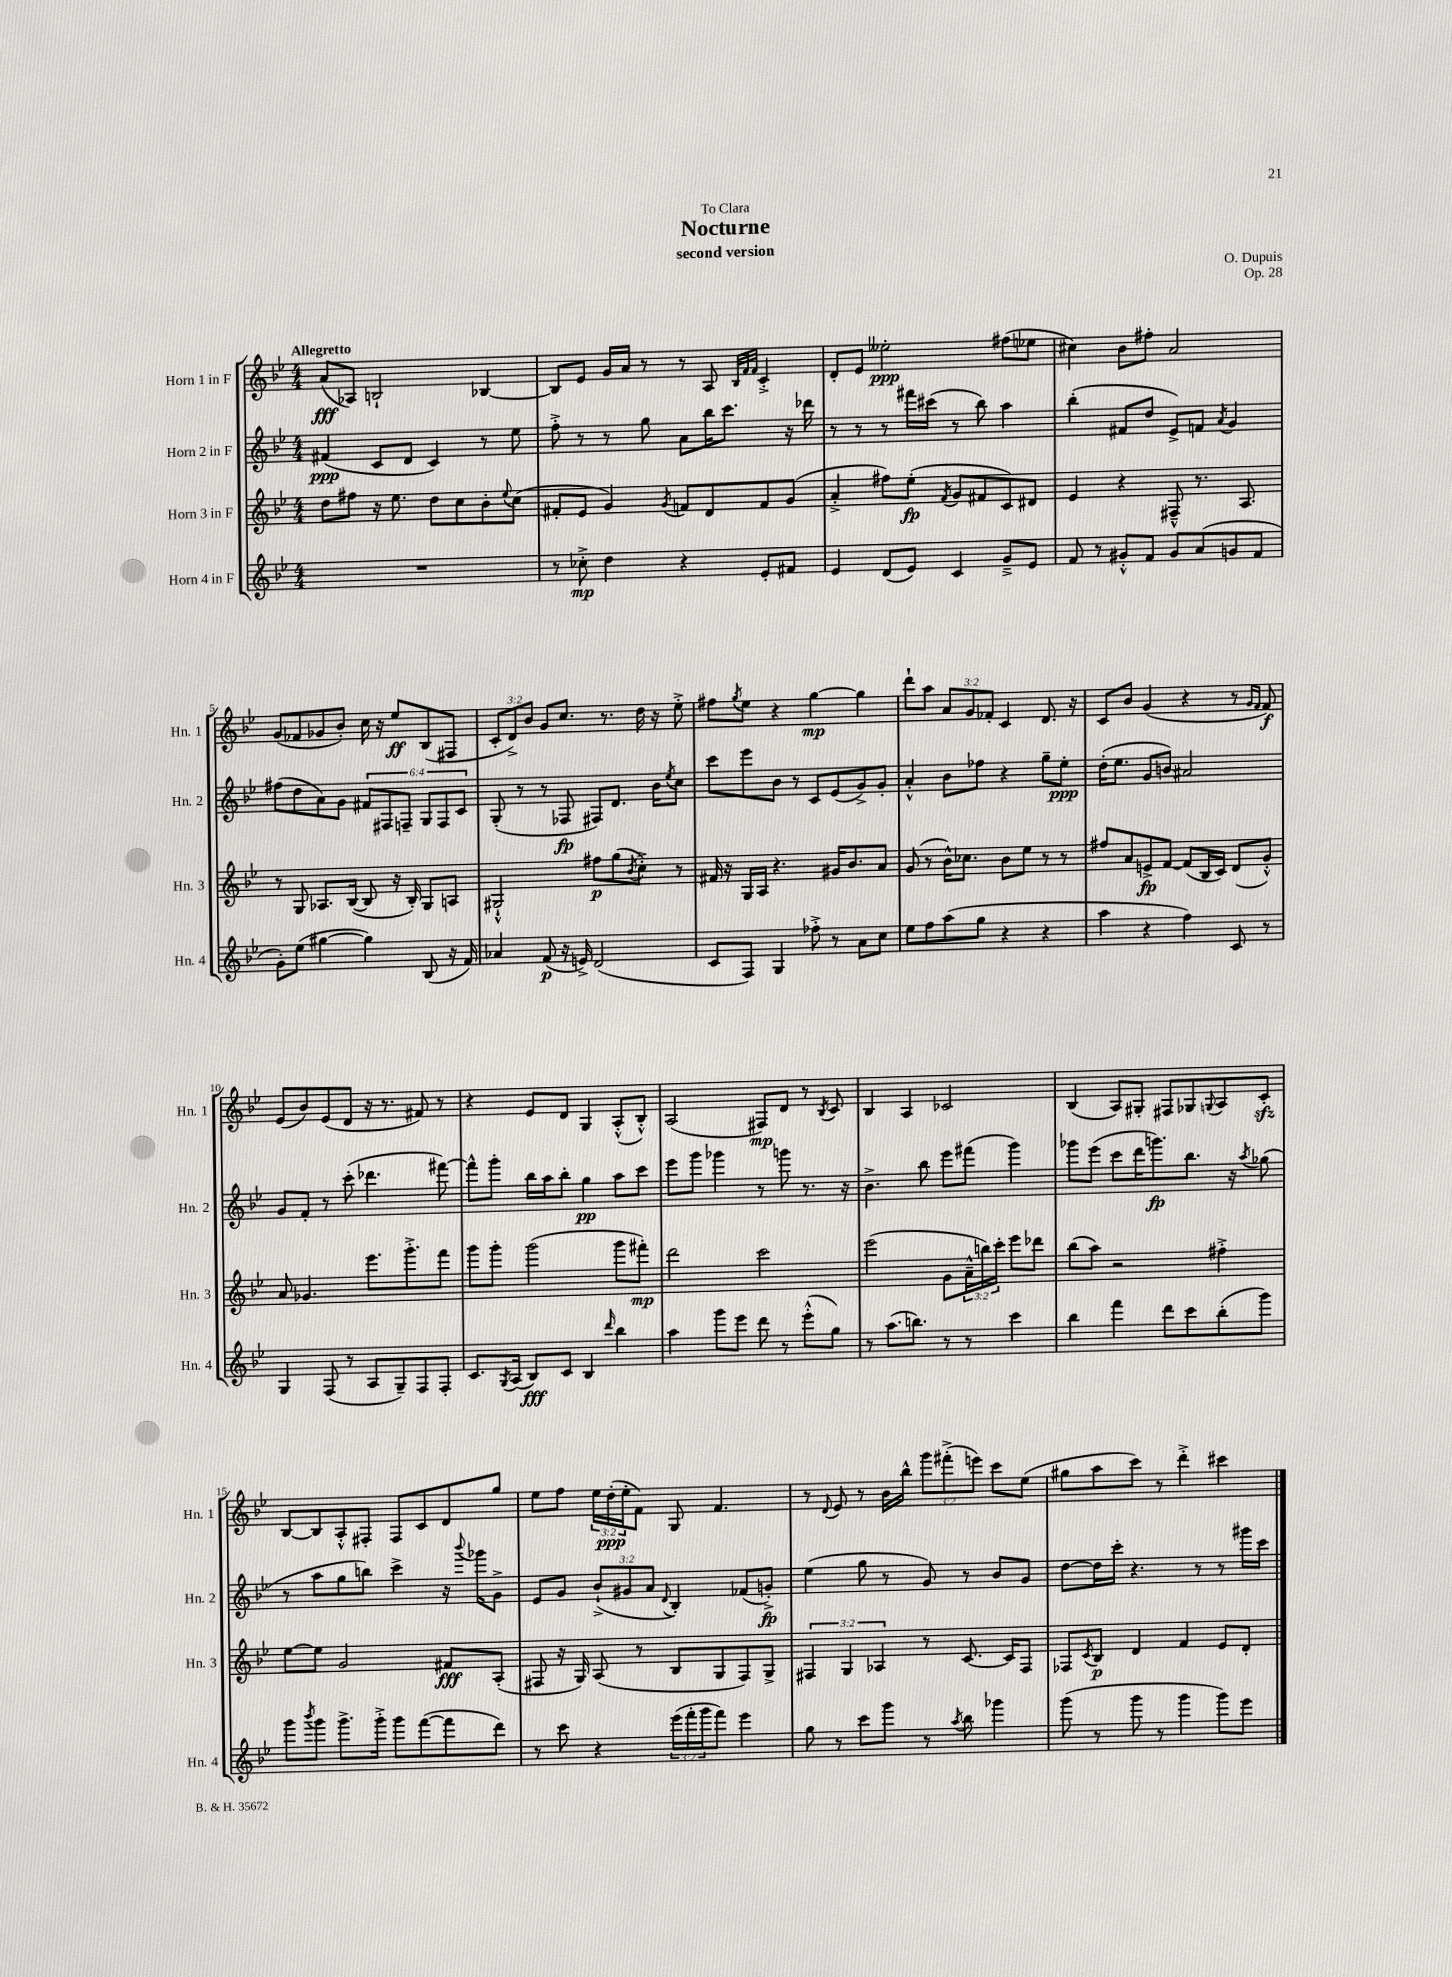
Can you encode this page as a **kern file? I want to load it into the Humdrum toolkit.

**kern	**dynam	**kern	**dynam	**kern	**dynam	**kern	**dynam
*part4	*part4	*part3	*part3	*part2	*part2	*part1	*part1
*staff4	*staff4	*staff3	*staff3	*staff2	*staff2	*staff1	*staff1
*I"Horn 4 in F	*	*I"Horn 3 in F	*	*I"Horn 2 in F	*	*I"Horn 1 in F	*
*I'Hn. 4	*	*I'Hn. 3	*	*I'Hn. 2	*	*I'Hn. 1	*
*clefG2	*	*clefG2	*	*clefG2	*	*clefG2	*
*k[b-e-]	*	*k[b-e-]	*	*k[b-e-]	*	*k[b-e-]	*
*M4/4	*	*M4/4	*	*M4/4	*	*M4/4	*
=1	=1	=1	=1	=1	=1	=1	=1
!	!	!	!	!	!	!LO:TX:a:B:t=Allegretto	!
1r	.	8dd\L	.	(4f#X/	ppp	(8a/L	fff
.	.	8ff#X\J	.	.	.	8A-X/J)	.
.	.	16r	.	8c/L	.	2Bn`/	.
.	.	8.ee-\	.	.	.	.	.
.	.	.	.	8d/J	.	.	.
.	.	8dd\L	.	4c/)	.	.	.
.	.	8cc\	.	.	.	.	.
.	.	8b-'\	.	8r	.	[4B-X/	.
.	.	8qqee-/	.	.	.	.	.
.	.	(8cc\J	.	8ee-\	.	.	.
=2	=2	=2	=2	=2	=2	=2	=2
8r	.	8f#X'/L	.	8ff'^\	.	8B-/L]	.
8cc-X'^\	mp	8e-/J	.	8r	.	8e-/J	.
4dd\	.	4g/)	.	8r	.	16g/LL	.
.	.	.	.	.	.	16a/JJ	.
.	.	.	.	8gg\	.	8r	.
.	.	8qg/	.	.	.	.	.
4r	.	8fn/L	.	8a\L	.	8r	.
.	.	8d/	.	16bb-\K	.	8A/	.
.	.	.	.	8.ccc\J	.	.	.
.	.	.	.	.	.	32qqB-/LLL	.
.	.	.	.	.	.	32qqf/	.
.	.	.	.	.	.	32qqf/JJJ	.
8e-'/L	.	8f/	.	.	.	4c'^/	.
8f#X/J	.	(8g/J	.	16r	.	.	.
.	.	.	.	16ddd-X\	.	.	.
=3	=3	=3	=3	=3	=3	=3	=3
4e-/	.	4a'^/	.	8r	.	8d'/L	.
.	.	.	.	8r	.	8e-/J	.
(8d/L	.	8ff#X\L)	.	8r	.	2ee--X'\	ppp
8e-/J)	.	(8ee-'\J	fp	16fff#X\LL	.	.	.
.	.	.	.	(16ccc#X\JJ	.	.	.
.	.	8qf/	.	.	.	.	.
4c/	.	8g/L	.	8r	.	.	.
.	.	8f#X/	.	8bb-\)	.	.	.
8g~^/L	.	8c/)	.	4aa\	.	(8ff#X\L	.
8e-/J	.	8d#X/J	.	.	.	8ee-X\J	.
=4	=4	=4	=4	=4	=4	=4	=4
8f/	.	4e-/	.	(4bb-'\	.	4cc#X\)	.
8r	.	.	.	.	.	.	.
8g#X'^^/L	.	4r	.	8f#X/L	.	8b-\L	.
8f/J	.	.	.	8dd/J	.	8ff#X'\J	.
8g#/L	.	8F#X~^^/	.	8e-^/L)	.	2a/	.
(8a/	.	8.r	.	8fn/J	.	.	.
.	.	.	.	8qa/	.	.	.
8gn/	.	.	.	4g/	.	.	.
.	.	8.A/	.	.	.	.	.
8f/J	.	.	.	.	.	.	.
!!LO:LB:g=z
=5	=5	=5	=5	=5	=5	=5	=5
8g'\L)	.	8r	.	(8ff#X\L	.	(8g/L	.
(8ee-\J	.	8G/	.	8dd\	.	8f-X/	.
[4gg#X\	.	8.A-X/L	.	8a\)	.	8g-X/	.
.	.	.	.	8g\J	.	8b-'/J)	.
.	.	([16B-/Jk	.	.	.	.	.
4gg#\])	.	8B-/]	.	12f#X/L	.	16cc\	.
.	.	.	.	.	.	16r	.
.	.	.	.	12F#X/	.	.	.
.	.	16r	.	.	.	8ee-/L	ff
.	.	.	.	12Fn~/J	.	.	.
.	.	16B-'/)	.	.	.	.	.
(8B-/	.	8G/L	.	12G/L	.	(8B-/	.
.	.	.	.	12F/	.	.	.
16r	.	8An/J	.	.	.	8F#X/J	.
.	.	.	.	12c/J	.	.	.
16f/)	.	.	.	.	.	.	.
=6	=6	=6	=6	=6	=6	=6	=6
4a-X/	.	2G#X`^^/	.	(8G'/	.	12c'/L	.
.	.	.	.	.	.	12d^/)	.
.	.	.	.	8r	.	.	.
.	.	.	.	.	.	12b-/J	.
(8f/	p	.	.	8r	.	8g/L	.
16r	.	.	.	8F-X/	fp	8.cc/J	.
16en^/)	.	.	.	.	.	.	.
(2d/	.	8ff#X\L	p	8F#X/L)	.	.	.
.	.	.	.	.	.	8.r	.
.	.	(8gg\	.	8.d/J	.	.	.
.	.	8qb-/	.	.	.	.	.
.	.	8cc'^\J)	.	.	.	16dd\	.
.	.	.	.	16b-\KL	.	16r	.
.	.	.	.	8qee-/	.	.	.
.	.	8r	.	8cc\J	.	8ee-'^\	.
=7	=7	=7	=7	=7	=7	=7	=7
8c/L	.	16f#X/	.	8ccc\L	.	8ff#X\L	.
.	.	16r	.	.	.	.	.
.	.	.	.	.	.	8qgg/	.
8F/J)	.	16G/LL	.	8eee-\	.	8ee-\J	.
.	.	16A/JJ	.	.	.	.	.
4G/	.	4.r	.	8b-\J	.	4r	.
.	.	.	.	8r	.	.	.
8ff-X'^\	.	.	.	8c/L	.	[4gg\	mp
8r	.	16g#X/KL	.	(8e-/	.	.	.
.	.	8.b-/	.	.	.	.	.
8a\L	.	.	.	8g^/)	.	4gg\]	.
8cc\J	.	8a/J	.	8g'/J	.	.	.
=8	=8	=8	=8	=8	=8	=8	=8
8ee-\L	.	(8g/	.	4a'^^/	.	8ddd`\L	.
8ff\	.	8r	.	.	.	8aa\J	.
(8aa\	.	16b-^^\KL)	.	8b-\L	.	12a/L	.
.	.	8.cc-X\J	.	.	.	.	.
.	.	.	.	.	.	12g/	.
8gg\J	.	.	.	8ff-X\J	.	.	.
.	.	.	.	.	.	12f-X'/J	.
4r	.	8b-\L	.	4r	.	4c/	.
.	.	8ee-\J	.	.	.	.	.
4r	.	8r	.	8gg~\L	.	8.d/	.
.	.	8r	.	8ee-'\J	ppp	.	.
.	.	.	.	.	.	16r	.
=9	=9	=9	=9	=9	=9	=9	=9
4aa\	.	8ff#X/L	.	(16dd'\KL	.	8c/L	.
.	.	.	.	8.ee-\J	.	.	.
.	.	8a/	.	.	.	8b-/J	.
4r	.	8en^/	fp	8g/L	.	(4g/	.
.	.	[8f/J	.	8bn/J)	.	.	.
4ff\)	.	(8f/L]	.	2a#X/	.	4r	.
.	.	16B-/L	.	.	.	.	.
.	.	16c/JJ)	.	.	.	.	.
8c/	.	(8d/L	.	.	.	8r	.
.	.	.	.	.	.	16qqg/LL	.
.	.	.	.	.	.	16qqf/JJ	.
8r	.	8g'^^/J)	.	.	.	8f/)	f
!!LO:LB:g=z
=10	=10	=10	=10	=10	=10	=10	=10
4G/	.	8a/	.	8g/L	.	(8e-/L	.
.	.	4.g-X/	.	8f'/J	.	8b-/)	.
(8F/	.	.	.	8r	.	(8e-/	.
8r	.	.	.	(8ccc'\	.	8d/J	.
8A/L	.	8.eee-\L	.	4.ddd-X\	.	16r	.
.	.	.	.	.	.	8.r	.
8G~/)	.	.	.	.	.	.	.
.	.	8.ggg'^\	.	.	.	.	.
8F/	.	.	.	.	.	8f#X/)	.
8F'/J	.	8fff\J	.	[8fff#X\)	.	8r	.
=11	=11	=11	=11	=11	=11	=11	=11
8.c/L	.	8ggg\L	.	8fff#^^\L]	.	4r	.
.	.	8ggg'\J	.	8ggg'\J	.	.	.
8qG/	.	.	.	.	.	.	.
(16A/Jk	.	.	.	.	.	.	.
8B-/L)	fff	(2ggg\	.	16bb-\LL	.	8e-/L	.
.	.	.	.	16aa\J	.	.	.
8c/J	.	.	.	8bb-'\J	.	8d/J	.
4B-/	.	.	.	4gg\	pp	4G/	.
16qqddd/	.	.	.	.	.	.	.
4bb-\	.	8ggg\L	.	8aa\L	.	(8A'^^/L	.
.	.	8fff#X'\J)	mp	8ccc\J	.	8B-'^^/J)	.
=12	=12	=12	=12	=12	=12	=12	=12
4aa\	.	2ddd\	.	8eee-\L	.	(2A/	.
.	.	.	.	8ggg\J	.	.	.
8ggg\L	.	.	.	4ggg-X\	.	.	.
8eee-\J	.	.	.	.	.	.	.
8ddd\	.	2ccc\	.	8r	.	8F#X/L)	mp
8r	.	.	.	8gggn\	.	8d/J	.
(8eee-'^^\L	.	.	.	8.r	.	8r	.
.	.	.	.	.	.	8qB-/	.
8gg\J)	.	.	.	.	.	8c/	.
.	.	.	.	16r	.	.	.
=13	=13	=13	=13	=13	=13	=13	=13
8r	.	(2eee-\	.	4.b-^\	.	4B-/	.
(8.aa\L	.	.	.	.	.	.	.
.	.	.	.	.	.	4A/	.
8.bbn\J)	.	.	.	.	.	.	.
.	.	.	.	8bb-\	.	.	.
8r	.	8g\L	.	8eee-\L	.	2c-X/	.
8r	.	24a~^^\L	.	(8fff#X\J	.	.	.
.	.	24bbn\)	.	.	.	.	.
.	.	24ccc'\JJ	.	.	.	.	.
4ccc\	.	8eee-\L	.	4ggg\)	.	.	.
.	.	8ddd-X\J	.	.	.	.	.
=14	=14	=14	=14	=14	=14	=14	=14
4bb-\	.	(8bb-\L	.	8ggg-X\L	.	(4B-/	.
.	.	8aa\J)	.	(8eee-\J	.	.	.
4fff\	.	2r	.	8ccc\L	.	8A/L)	.
.	.	.	.	16ddd\K	.	8G#X'/J	.
.	.	.	.	8.gggn\)	fp	.	.
8ddd\L	.	.	.	.	.	8F#X/L	.
8ccc\	.	.	.	8.bb-\J	.	8G-X/	.
.	.	.	.	.	.	8qqGn/	.
(8bb-'\	.	4ff#X'^\	.	.	.	8A/	.
.	.	.	.	16r	.	.	.
.	.	.	.	8qaa/	.	.	.
8ggg\J)	.	.	.	(8gg-X\	.	8czz'/J	.
!!LO:LB:g=z
=15	=15	=15	=15	=15	=15	=15	=15
8ggg\L	.	[8ee-\L	.	8r	.	[8B-/L	.
8qbbb-/	.	.	.	.	.	.	.
8ggg\J	.	8ee-\J]	.	8aa\L	.	8B-/]	.
8.ggg^\L	.	2g/	.	8gg\	.	8A'^^/	.
.	.	.	.	8bbn\J)	.	8F#X'/J	.
16ggg'^\Jk	.	.	.	.	.	.	.
8ggg\L	.	.	.	4ccc^\	.	8F#/L	.
([8fff\	.	.	.	.	.	8c/	.
8fff\]	.	8f#X/L	fff	16r	.	8d/	.
.	.	.	.	8qqbbb-/	.	.	.
.	.	.	.	16ggg-X\KL	.	.	.
8ddd\J)	.	(8A'/J	.	8g^\J	.	8gg/J	.
=16	=16	=16	=16	=16	=16	=16	=16
8r	.	8F#X/	.	8e-/L	.	8ee-\L	.
8ccc\	.	16r	.	8g/J	.	8ff\J	.
.	.	16G/)	.	.	.	.	.
4r	.	(8A/	.	(12b-`^/L	.	24ee-\LL	.
.	.	.	.	.	.	(24dd'\	ppp
.	.	.	.	12g#X/	.	24ee-'\J	.
.	.	8r	.	.	.	8f\J)	.
.	.	.	.	12a/J	.	.	.
.	.	.	.	8qqd/	.	.	.
(24eee-\LL	.	8B-/L	.	4B-'/)	.	8G/	.
24fff'\	.	.	.	.	.	.	.
24ggg\J	.	.	.	.	.	.	.
8fff\J)	.	8G/	.	.	.	4.f/	.
4eee-\	.	8F#/)	.	(8f-X/L	.	.	.
.	.	8G^/J	.	8gn'^/J)	fp	.	.
=17	=17	=17	=17	=17	=17	=17	=17
8gg\	.	6F#X/	.	(4ee-\	.	8r	.
.	.	.	.	.	.	8qqd/	.
8r	.	.	.	.	.	8e-/	.
.	.	6G/	.	.	.	.	.
8ccc\L	.	.	.	8gg\	.	8r	.
.	.	6A-X/	.	.	.	.	.
8ggg\J	.	.	.	8r	.	16b-\LL	.
.	.	.	.	.	.	16bb-^^\JJ	.
8r	.	8r	.	8g/)	.	12ggg\L	.
.	.	.	.	.	.	(12fff#X'^\	.
8qaa/	.	.	.	.	.	.	.
8bb-\	.	[8.c/	.	8r	.	.	.
.	.	.	.	.	.	12eeen\J)	.
4ggg-X\	.	.	.	8b-/L	.	8ccc\L	.
.	.	16c/KL]	.	.	.	.	.
.	.	8F#/J	.	8g/J	.	(8ee-\J	.
=18	=18	=18	=18	=18	=18	=18	=18
(8ggg\	.	8F-X/L	.	[8dd\L	.	8gg#X\L	.
.	.	8qc/	.	.	.	.	.
8r	.	8B-/J	p	16dd\L]	.	8aa\	.
.	.	.	.	16ccc'\JJ	.	.	.
8ggg\	.	4d/	.	4.r	.	8ccc\J)	.
8r	.	.	.	.	.	8r	.
4ggg\	.	4f/	.	.	.	4ddd'^\	.
.	.	.	.	8r	.	.	.
8ggg\L)	.	8e-/L	.	8r	.	4ccc#X\	.
8eee-\J	.	8d'/J	.	16ggg#X\LL	.	.	.
.	.	.	.	16ccc\JJ	.	.	.
==	==	==	==	==	==	==	==
*-	*-	*-	*-	*-	*-	*-	*-
